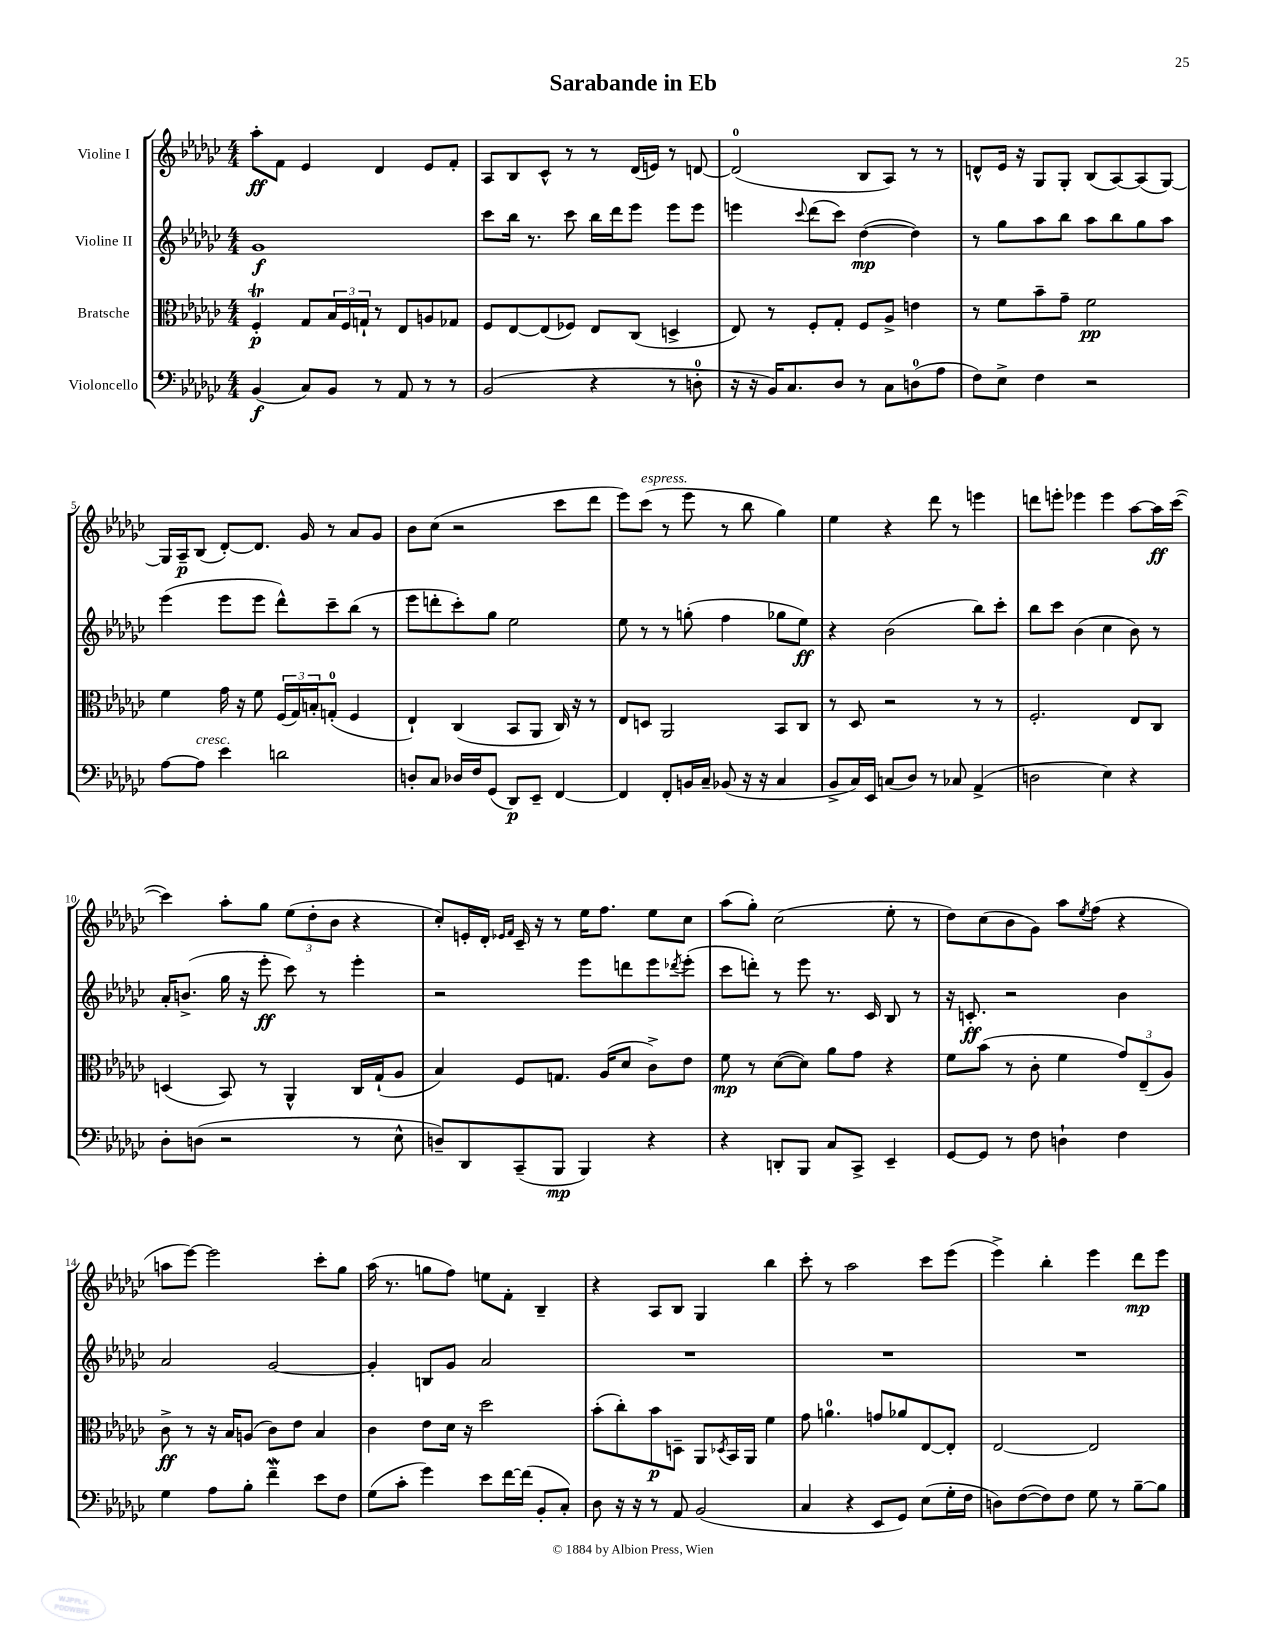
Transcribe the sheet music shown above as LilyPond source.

\header { title = "Sarabande in Eb" }
<<
\new StaffGroup <<
\new Staff = "s0" \with { instrumentName = "Violine I" } {
    \clef treble \key ges \major \numericTimeSignature \time 4/4
    aes''8-.\ff f'8 ees'4 des'4 ees'8 f'8-. |
    aes8 bes8 ces'8-^ r8 r8 des'16( e'16) r8 d'8~ |
    d'2-0( bes8 aes8) r8 r8 |
    d'8-^ ees'16 r16 ges8 ges8-. bes8( aes8~) aes8( ges8~) |
    ges16 aes16--\p bes8( des'8~-.) des'8. ges'16 r8 aes'8 ges'8 |
    bes'8 ces''8( r2 ces'''8 des'''8 |
    ees'''8) ces'''8^\markup { \italic "espress." }( r8 ees'''8 r8 bes''8 ges''4) |
    ees''4 r4 des'''8 r8 e'''4 |
    d'''8 e'''8-. ees'''4 ees'''4 aes''8~ aes''16\ff ces'''16~( |
    ces'''4) aes''8-. ges''8 \tuplet 3/2 { ees''8( des''8-. bes'8 } r4 |
    ces''8-.) e'16-. des'16-. \grace { ees'16 f'16 } ces'16-- r16 r8 ees''16 f''8. ees''8 ces''8 |
    aes''8( ges''8-.) ces''2( ees''8-. r8 |
    des''8) ces''8( bes'8 ges'8) aes''8 \acciaccatura { ees''8 } f''8( r4 |
    a''8 ees'''8~) ees'''2 ces'''8-. ges''8 |
    aes''16( r8. g''8 f''8) e''8 f'8-. bes4-- |
    r4 aes8 bes8 ges4 bes''4 |
    ces'''8-. r8 aes''2 ces'''8 ees'''8( |
    ees'''4->) bes''4-. ees'''4 des'''8\mp ees'''8 \bar "|." |
}
\new Staff = "s1" \with { instrumentName = "Violine II" } {
    \clef treble \key ges \major \numericTimeSignature \time 4/4
    ges'1\f |
    ces'''8 bes''16 r8. ces'''8 bes''16 des'''16 ees'''8 ees'''8 ees'''8 |
    e'''4 \appoggiatura { ces'''8 } des'''8( ces'''8) des''4~\mp( des''4) |
    r8 ges''8 aes''8 bes''8 aes''8 bes''8 ges''8 aes''8 |
    ees'''4( ees'''8 ees'''8 des'''8-^) ces'''8-- bes''8( r8 |
    ees'''8 d'''8-. ces'''8-.) ges''8 ees''2 |
    ees''8 r8 r8 g''8-.( f''4 ges''8 ees''8\ff) |
    r4 bes'2( bes''8) ces'''8-. |
    bes''8 ces'''8 bes'4( ces''4 bes'8) r8 |
    aes'16-. b'8.->( ges''16 r16 ees'''8-.\ff ces'''8) r8 ees'''4-. |
    r2 ees'''8 d'''8 ees'''8 \acciaccatura { des'''8 } ees'''8-.( |
    ces'''8 d'''8-.) r8 ees'''8 r8. ces'16 bes8 r8 |
    r16 c'8.-.\ff r2 bes'4 |
    aes'2 ges'2~ |
    ges'4-. b8 ges'8 aes'2 |
    R1 |
    R1 |
    R1 \bar "|." |
}
\new Staff = "s2" \with { instrumentName = "Bratsche" } {
    \clef alto \key ges \major \numericTimeSignature \time 4/4
    f4-.\trill\p ges8 \tuplet 3/2 { bes16 f16 g16-! } r8 ees8 a8 ges8 |
    f8 ees8~ ees8( fes8) ees8 ces8( d4-> |
    ees8) r8 f8-. ges8-. f8 aes8-> e'4 |
    r8 f'8 bes'8-- ges'8-- f'2\pp |
    f'4 ges'16 r16 f'8 \tuplet 3/2 { f16( ges16) b16-. } g8-0-.( f4 |
    ees4-!) ces4( bes,8 aes,8 ces16) r16 r8 |
    ees8 d8 aes,2 bes,8 ces8 |
    r8 des8 r2 r8 r8 |
    f2.-. ees8 ces8 |
    d4( bes,8) r8 aes,4-^ ces16 ges16-!( aes8 |
    bes4) f8 g8. aes16( des'8 ces'8->) ees'8 |
    f'8\mp r8 des'8~( des'8) aes'8 ges'8 r4 |
    f'8 bes'8( r8 ces'8-. f'4 \tuplet 3/2 { ges'8) ees8--( aes8) } |
    ces'8->\ff r8 r16 bes16 a8( ces'8) ees'8 bes4 |
    ces'4 ees'8 des'16 r16 des''2 |
    bes'8-.( ces''8-.) bes'8\p d8-- aes,8 \acciaccatura { des8 } bes,16 aes,16 f'4 |
    ges'8 a'4.-0 g'8 aes'8 ees8~ ees8-. |
    ees2~ ees2 \bar "|." |
}
\new Staff = "s3" \with { instrumentName = "Violoncello" } {
    \clef bass \key ges \major \numericTimeSignature \time 4/4
    bes,4\f( ces8) bes,8 r8 aes,8 r8 r8 |
    bes,2( r4 r8 d8-0-. |
    r16 r16 bes,16) ces8. des8 r8 ces8 d8-0( aes8 |
    f8) ees8-> f4 r2 |
    aes8~ aes8^\markup { \italic "cresc." } ees'4 d'2 |
    d8-. ces8 des16 f16 ges,8( des,8\p) ees,8-- f,4~ |
    f,4 f,8-. b,16 ces16-- bes,8( r16 r16 ces4 |
    bes,8-> ces16) ees,16 c8( des8) r8 ces8 aes,4->( |
    d2 ees4) r4 |
    des8-. d8( r2 r8 ees8-^ |
    d8--) des,8 ces,8--( bes,,8\mp bes,,4) r4 |
    r4 d,8-. bes,,8 ces8 ces,8-> ees,4-- |
    ges,8~ ges,8 r8 f8 d4-! f4 |
    ges4 aes8 bes8-. f'4--\mordent ees'8 f8 |
    ges8( ces'8-. ges'4) ees'8 f'16~ f'16( bes,8-. ces8-.) |
    des8 r16 r16 r8 aes,8 bes,2( |
    ces4 r4 ees,8 ges,8) ees8( ges16-. f16 |
    d8) f8~( f8) f8 ges8 r8 bes8~-- bes8 \bar "|." |
}
>>
>>
